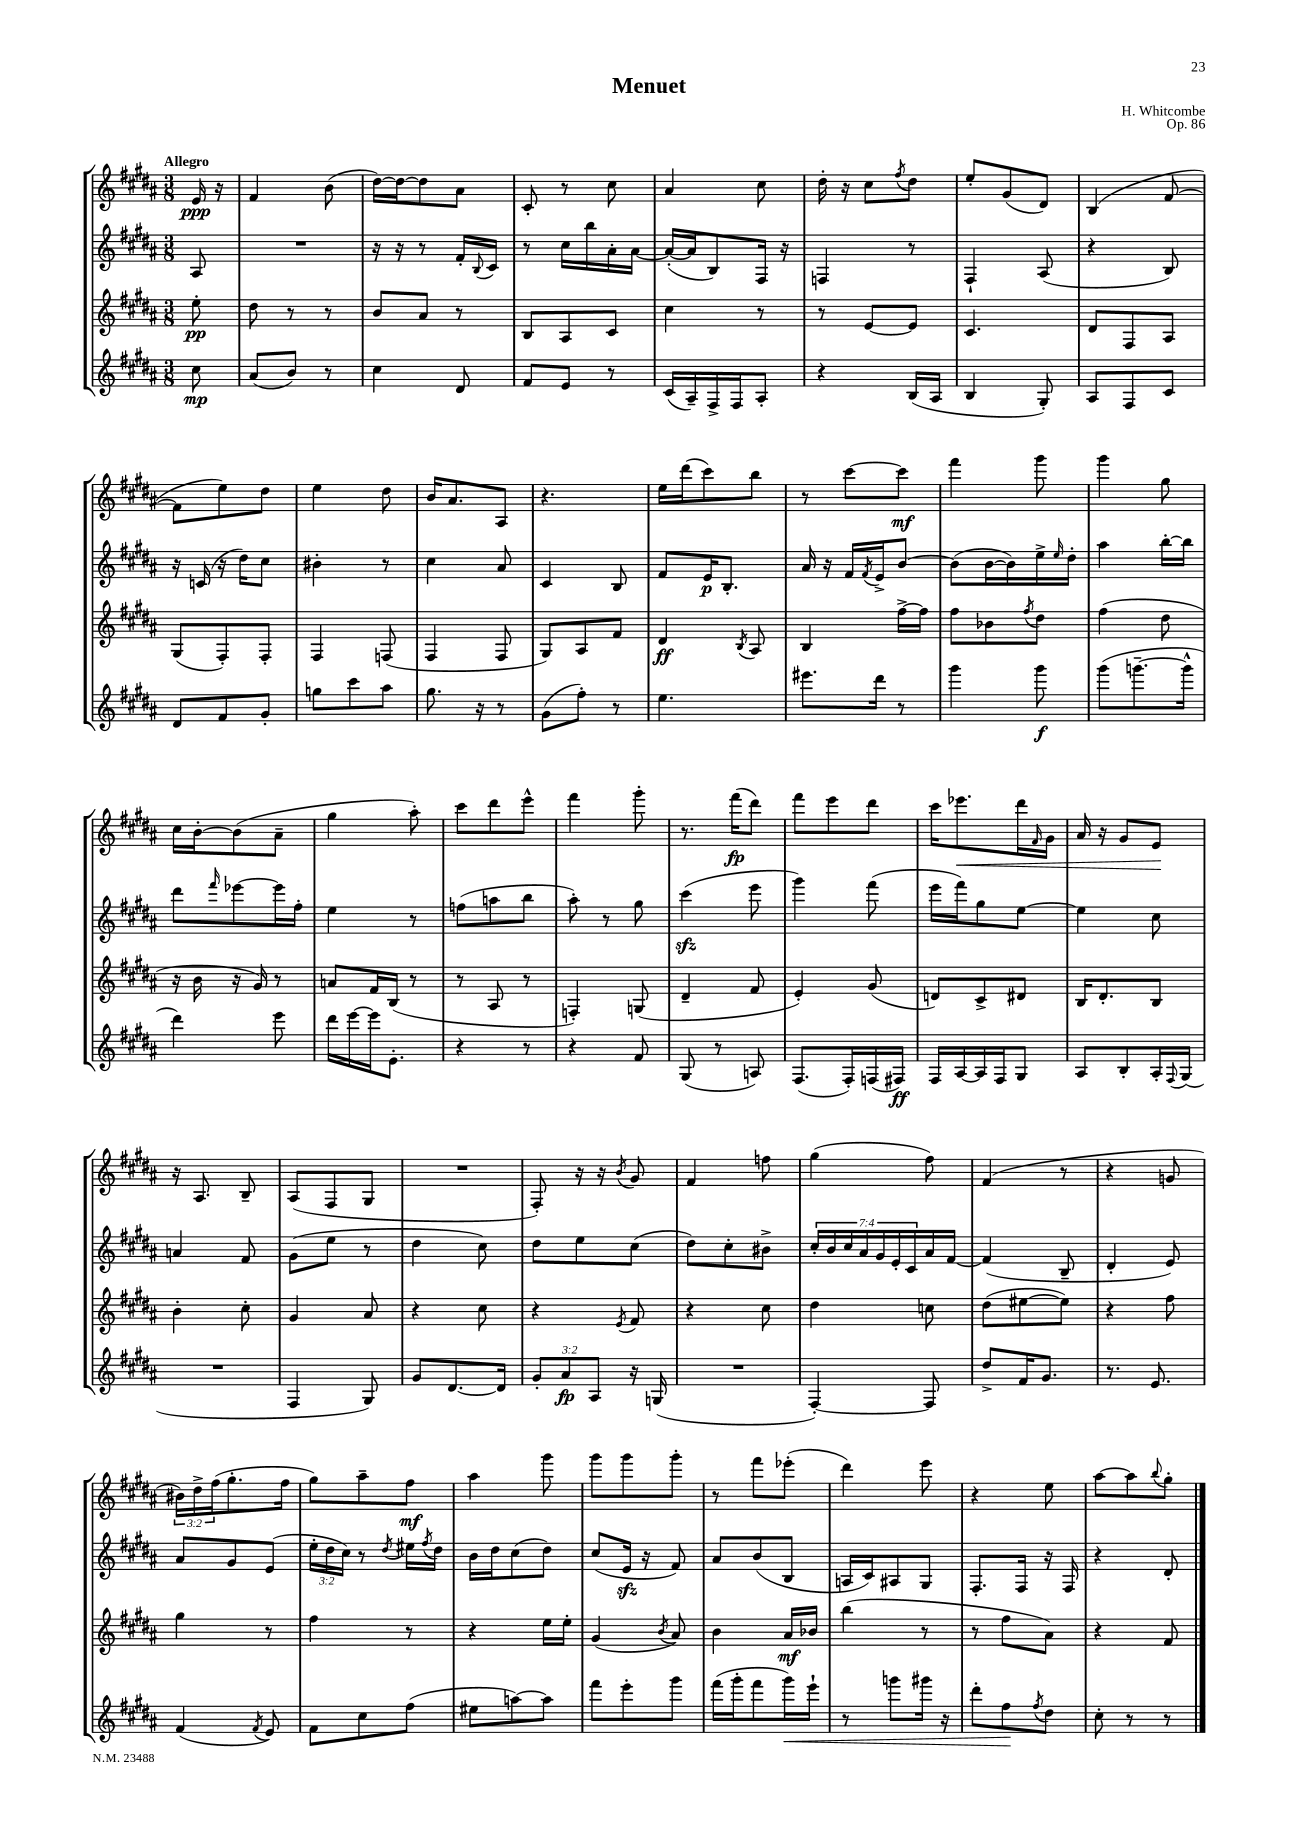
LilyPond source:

\header { title = "Menuet" composer = "H. Whitcombe" opus = "Op. 86" }
<<
\new StaffGroup <<
\new Staff = "s0" {
    \clef treble \key b \major \numericTimeSignature \time 3/8 \override Staff.TupletNumber.text = #tuplet-number::calc-fraction-text \partial 8 \tempo "Allegro"
    e'16\ppp r16 |
    fis'4 b'8( |
    dis''16~) dis''16~ dis''8 ais'8 |
    cis'8-. r8 cis''8 |
    ais'4 cis''8 |
    dis''16-. r16 cis''8 \acciaccatura { fis''8 } dis''8 |
    e''8-. gis'8( dis'8) |
    b4( fis'8~ |
    fis'8 e''8) dis''8 |
    e''4 dis''8 |
    b'16 ais'8. ais8 |
    r4. |
    e''16 dis'''16( cis'''8) b''8 |
    r8 cis'''8~ cis'''8\mf |
    fis'''4 gis'''8 |
    gis'''4 gis''8 |
    cis''16 b'16~-. b'8( ais'8-- |
    gis''4 ais''8-.) |
    cis'''8 dis'''8 e'''8-^ |
    fis'''4 gis'''8-. |
    r8. fis'''16\fp( dis'''8) |
    fis'''8 e'''8 dis'''8 |
    cis'''16 ees'''8.\< dis'''16 \grace { fis'16 } gis'16 |
    ais'16 r16 gis'8 e'8\! |
    r16 ais8. b8-- |
    ais8( fis8 gis8 |
    R4. |
    fis8-.) r16 r16 \acciaccatura { b'8 } gis'8 |
    fis'4 f''8 |
    gis''4( fis''8) |
    fis'4( r8 |
    r4 g'8 |
    \tuplet 3/2 { bis'16) dis''16-> fis''16( } gis''8.-. fis''16 |
    gis''8) ais''8-- fis''8\mf |
    ais''4 gis'''8 |
    gis'''8 gis'''8 gis'''8-. |
    r8 fis'''8 ees'''8-.( |
    dis'''4) e'''8 |
    r4 e''8 |
    ais''8~ ais''8 \appoggiatura { b''8 } gis''8-. \bar "|." |
}
\new Staff = "s1" {
    \clef treble \key b \major \numericTimeSignature \time 3/8 \override Staff.TupletNumber.text = #tuplet-number::calc-fraction-text \partial 8
    ais8 |
    R4. |
    r16 r16 r8 fis'16-. \appoggiatura { b8 } cis'16 |
    r8 cis''16 b''16 ais'16-. ais'16~ |
    ais'16~-.( ais'16 b8) fis16 r16 |
    f4 r8 |
    fis4-! ais8( |
    r4 b8) |
    r16 c'16( r16 dis''16) cis''8 |
    bis'4-. r8 |
    cis''4 ais'8 |
    cis'4 b8 |
    fis'8 e'16\p b8.-. |
    ais'16 r16 fis'16 \acciaccatura { fis'8 } e'16-> b'8~ |
    b'8( b'16~ b'16) e''16-> \grace { e''16 } dis''16-. |
    ais''4 b''16~-. b''16 |
    dis'''8 \grace { fis'''16 } ees'''8~ ees'''16 fis''16-. |
    e''4 r8 |
    f''8( a''8 b''8 |
    ais''8-.) r8 gis''8 |
    cis'''4\sfz( e'''8 |
    gis'''4) fis'''8( |
    e'''16 fis'''16) gis''8 e''8~ |
    e''4 cis''8 |
    a'4 fis'8 |
    gis'8( e''8 r8 |
    dis''4 cis''8) |
    dis''8 e''8 cis''8( |
    dis''8) cis''8-. bis'8-> |
    \tuplet 7/4 { cis''16-. b'16 cis''16 ais'16 gis'16 e'16-. cis'16 } ais'16 fis'16~ |
    fis'4( b8-- |
    dis'4-. e'8) |
    ais'8 gis'8 e'8( |
    \tuplet 3/2 { e''16-. dis''16 cis''16) } r8 \acciaccatura { dis''8 } eis''16 \acciaccatura { fis''8 } dis''16 |
    b'16 dis''16 cis''8( dis''8) |
    cis''8( e'16\sfz r16 fis'8) |
    ais'8 b'8( b8 |
    a16 cis'16) ais8 gis8 |
    fis8.-. fis16 r16 fis16 |
    r4 dis'8-. \bar "|." |
}
\new Staff = "s2" {
    \clef treble \key b \major \numericTimeSignature \time 3/8 \partial 8
    e''8-.\pp |
    dis''8 r8 r8 |
    b'8 ais'8 r8 |
    b8 ais8 cis'8 |
    cis''4 r8 |
    r8 e'8~ e'8 |
    cis'4. |
    dis'8 fis8 ais8 |
    gis8( fis8-.) fis8-. |
    fis4 f8( |
    fis4 fis8 |
    gis8) ais8 fis'8 |
    dis'4\ff \acciaccatura { b8 } ais8 |
    b4 fis''16~-> fis''16 |
    fis''8 bes'8 \acciaccatura { fis''8 } dis''8 |
    fis''4( dis''8 |
    r16 b'16 r16 gis'16) r8 |
    a'8 fis'16 b16( r8 |
    r8 ais8 r8 |
    f4-.) g8( |
    dis'4-- fis'8 |
    e'4-.) gis'8( |
    d'8) cis'8-> dis'8 |
    b16 dis'8.-. b8 |
    b'4-. cis''8-. |
    gis'4 ais'8 |
    r4 cis''8 |
    r4 \acciaccatura { e'8 } fis'8 |
    r4 cis''8 |
    dis''4 c''8 |
    dis''8( eis''8~ eis''8) |
    r4 fis''8 |
    gis''4 r8 |
    fis''4 r8 |
    r4 e''16 e''16-. |
    gis'4( \acciaccatura { b'8 } ais'8) |
    b'4 ais'16\mf bes'16 |
    b''4( r8 |
    r8 fis''8 ais'8) |
    r4 fis'8 \bar "|." |
}
\new Staff = "s3" {
    \clef treble \key b \major \numericTimeSignature \time 3/8 \override Staff.TupletNumber.text = #tuplet-number::calc-fraction-text \partial 8
    cis''8\mp |
    ais'8( b'8) r8 |
    cis''4 dis'8 |
    fis'8 e'8 r8 |
    cis'16( ais16--) fis16-> fis16 ais8-. |
    r4 b16( ais16 |
    b4 gis8-.) |
    ais8 fis8 cis'8 |
    dis'8 fis'8 gis'8-. |
    g''8 cis'''8 ais''8 |
    gis''8. r16 r8 |
    gis'8( fis''8-.) r8 |
    e''4. |
    eis'''8. dis'''16 r8 |
    gis'''4 gis'''8\f |
    gis'''8( g'''8.~-- g'''16-^ |
    dis'''4) e'''8 |
    dis'''16 e'''16~ e'''16 e'8.-. |
    r4 r8 |
    r4 fis'8 |
    gis8( r8 a8) |
    fis8.( fis16-.) f16( fis16\ff) |
    fis16 ais16~ ais16 fis16 gis8 |
    ais8 b8-. ais16-. \appoggiatura { fis8 } gis16( |
    R4. |
    fis4 gis8) |
    gis'8 dis'8.~ dis'16 |
    \tuplet 3/2 { gis'8-. ais'8\fp ais8 } r16 g16( |
    R4. |
    fis4~-.) fis8 |
    dis''8-> fis'16 gis'8. |
    r8. e'8. |
    fis'4( \acciaccatura { fis'8 } e'8) |
    fis'8 cis''8 fis''8( |
    eis''8 a''8~) a''8 |
    fis'''8 e'''8-. gis'''8 |
    fis'''16( gis'''16-. fis'''8 gis'''16\<) e'''16-! |
    r8 g'''8 gis'''16 r16 |
    dis'''8-. fis''8\! \acciaccatura { fis''8 } dis''8 |
    cis''8-. r8 r8 \bar "|." |
}
>>
>>
\layout { \context { \Score \remove "Bar_number_engraver" } }
